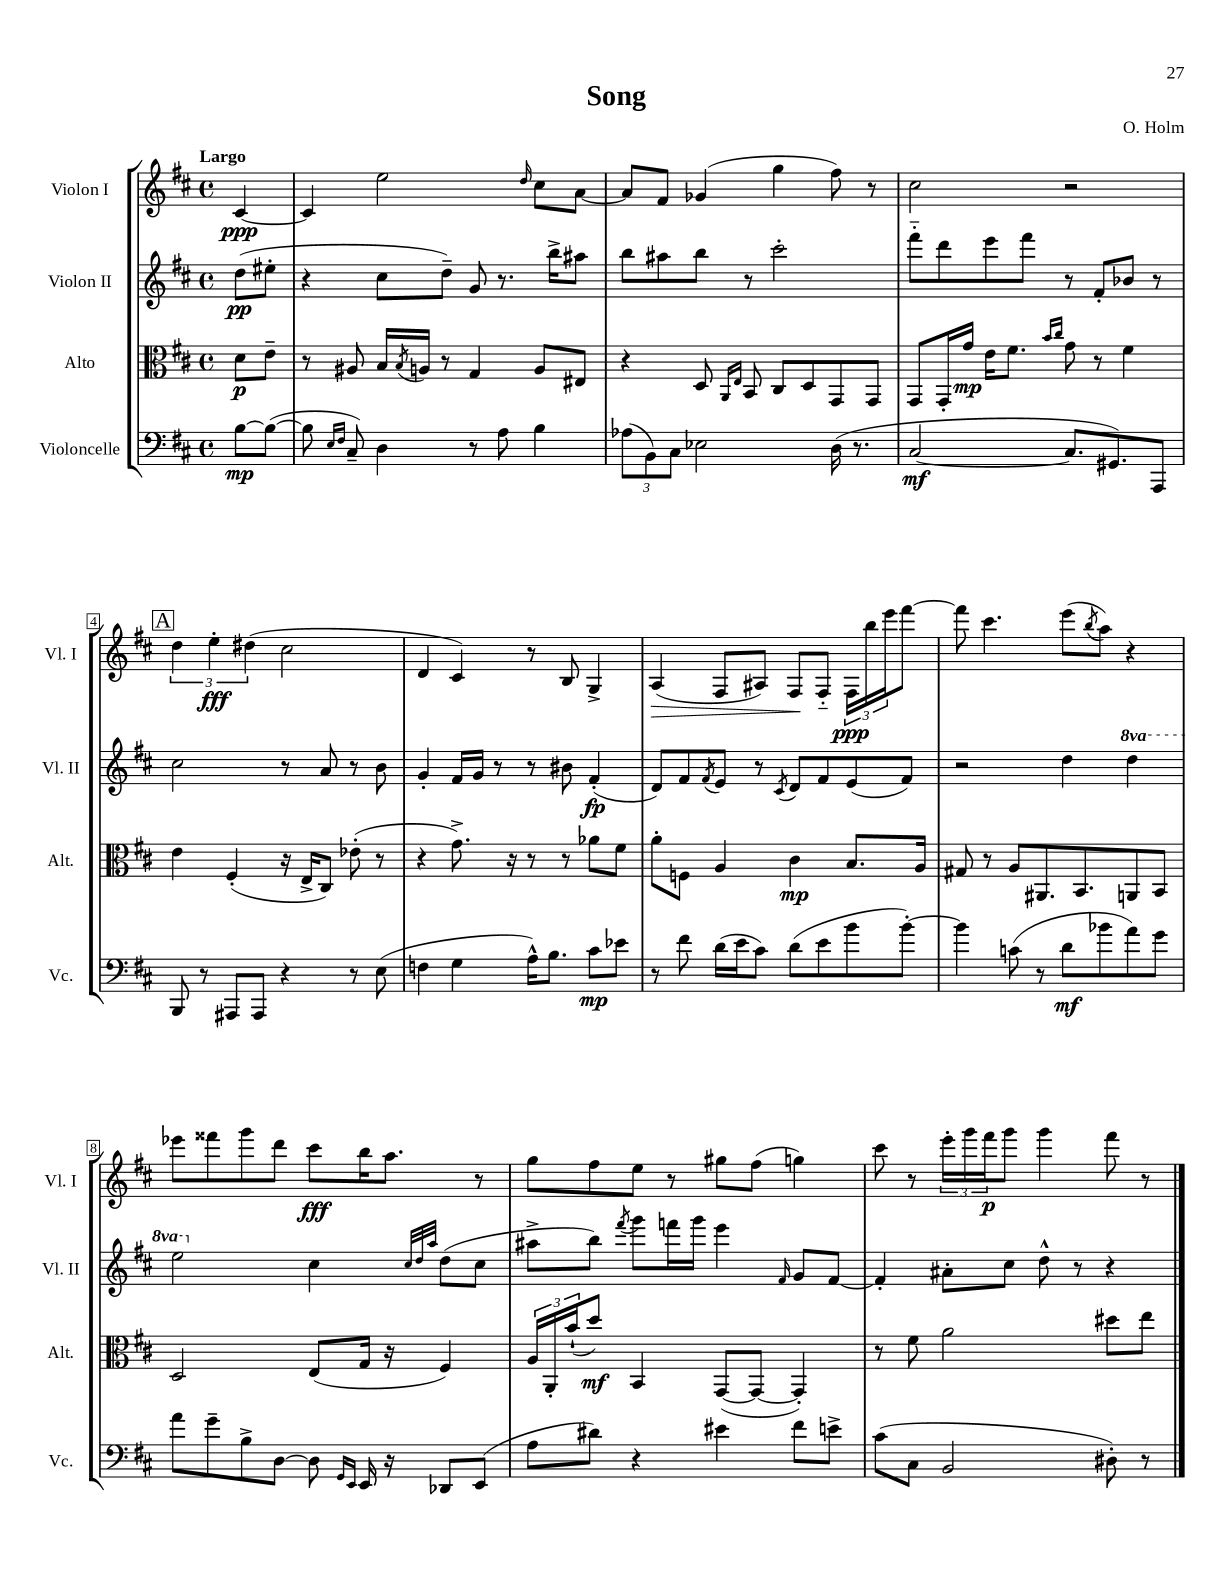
\header { title = "Song" composer = "O. Holm" }
<<
\new StaffGroup <<
\new Staff = "s0" \with { instrumentName = "Violon I" shortInstrumentName = "Vl. I" } {
    \clef treble \key d \major \defaultTimeSignature \time 4/4 \partial 4 \tempo "Largo"
    cis'4~\ppp |
    cis'4 e''2 \grace { d''16 } cis''8 a'8~ |
    a'8 fis'8 ges'4( g''4 fis''8) r8 |
    cis''2 r2 |
    \mark \markup { \box "A" } \tuplet 3/2 { d''4 e''4-.\fff dis''4( } cis''2 |
    d'4 cis'4) r8 b8 g4-> |
    a4\>( fis8 ais8) fis8\! fis8-_ \tuplet 3/2 { fis16\ppp b''16 e'''16 } fis'''8~ |
    fis'''8 cis'''4. e'''8( \acciaccatura { b''8 } a''8) r4 |
    ees'''8 fisis'''8 g'''8 d'''8 cis'''8\fff b''16 a''8. r8 |
    g''8 fis''8 e''8 r8 gis''8 fis''8( g''4) |
    cis'''8 r8 \tuplet 3/2 { e'''16-. g'''16 fis'''16\p } g'''8 g'''4 fis'''8 r8 \bar "|." |
}
\new Staff = "s1" \with { instrumentName = "Violon II" shortInstrumentName = "Vl. II" } {
    \clef treble \key d \major \defaultTimeSignature \time 4/4 \set Staff.ottavationMarkups = #ottavation-simple-ordinals \partial 4
    d''8\pp( eis''8-. |
    r4 cis''8 d''8--) g'8 r8. b''16-> ais''8 |
    b''8 ais''8 b''8 r8 cis'''2-. |
    fis'''8-_ d'''8 e'''8 fis'''8 r8 fis'8-. bes'8 r8 |
    \mark \markup { \box "A" } cis''2 r8 a'8 r8 b'8 |
    g'4-. fis'16 g'16 r8 r8 bis'8 fis'4-.\fp( |
    d'8) fis'8 \acciaccatura { fis'8 } e'8 r8 \acciaccatura { cis'8 } d'8 fis'8 e'8( fis'8) |
    r2 d''4 \ottava #1 d'''4 |
    e'''2 \ottava #0 cis''4 \grace { cis''32 d''32 a''32 } d''8( cis''8 |
    ais''8-> b''8) \acciaccatura { fis'''8 } g'''8 f'''16 g'''16 e'''4 \grace { fis'16 } g'8 fis'8~ |
    fis'4-. ais'8-. cis''8 d''8-^ r8 r4 \bar "|." |
}
\new Staff = "s2" \with { instrumentName = "Alto" shortInstrumentName = "Alt." } {
    \clef alto \key d \major \defaultTimeSignature \time 4/4 \partial 4
    d'8\p e'8-- |
    r8 ais8 b16 \acciaccatura { b8 } a16 r8 g4 a8 eis8 |
    r4 d8 \grace { a,16 e16 } b,8 cis8 d8 g,8 g,8 |
    g,8 g,16-. g'16\mp e'16 fis'8. \grace { b'16 cis''16 } g'8 r8 fis'4 |
    \mark \markup { \box "A" } e'4 fis4-.( r16 e16-> cis8) ees'8-.( r8 |
    r4 g'8.->) r16 r8 r8 aes'8 fis'8 |
    a'8-. f8 a4 cis'4\mp b8. a16 |
    gis8 r8 a8 ais,8. b,8. a,8 b,8 |
    d2 e8( g16 r16 fis4) |
    \tuplet 3/2 { a16 a,16-. b'16-!( } d''8\mf) b,4 g,8~( g,8~ g,4-.) |
    r8 fis'8 a'2 dis''8 e''8 \bar "|." |
}
\new Staff = "s3" \with { instrumentName = "Violoncelle" shortInstrumentName = "Vc." } {
    \clef bass \key d \major \defaultTimeSignature \time 4/4 \partial 4
    b8~\mp b8~( |
    b8 \grace { e16 fis16 } cis8--) d4 r8 a8 b4 |
    \tuplet 3/2 { aes8( b,8) cis8 } ees2 d16( r8. |
    cis2~\mf cis8. gis,8.) a,,8 |
    \mark \markup { \box "A" } b,,8 r8 ais,,8 ais,,8 r4 r8 e8( |
    f4 g4 a16-^) b8. cis'8\mp ees'8 |
    r8 fis'8 d'16( e'16 cis'8) d'8( e'8 b'8 b'8~-.) |
    b'4 c'8( r8 d'8\mf bes'8 a'8) g'8 |
    a'8 g'8-- b8-> d8~ d8 \grace { g,16 e,16 } e,16 r16 des,8 e,8( |
    a8 dis'8) r4 eis'4 fis'8 e'8-> |
    cis'8( cis8 b,2 dis8-.) r8 \bar "|." |
}
>>
>>
\layout { \context { \Score \override BarNumber.stencil = #(make-stencil-boxer 0.1 0.3 ly:text-interface::print) } }
